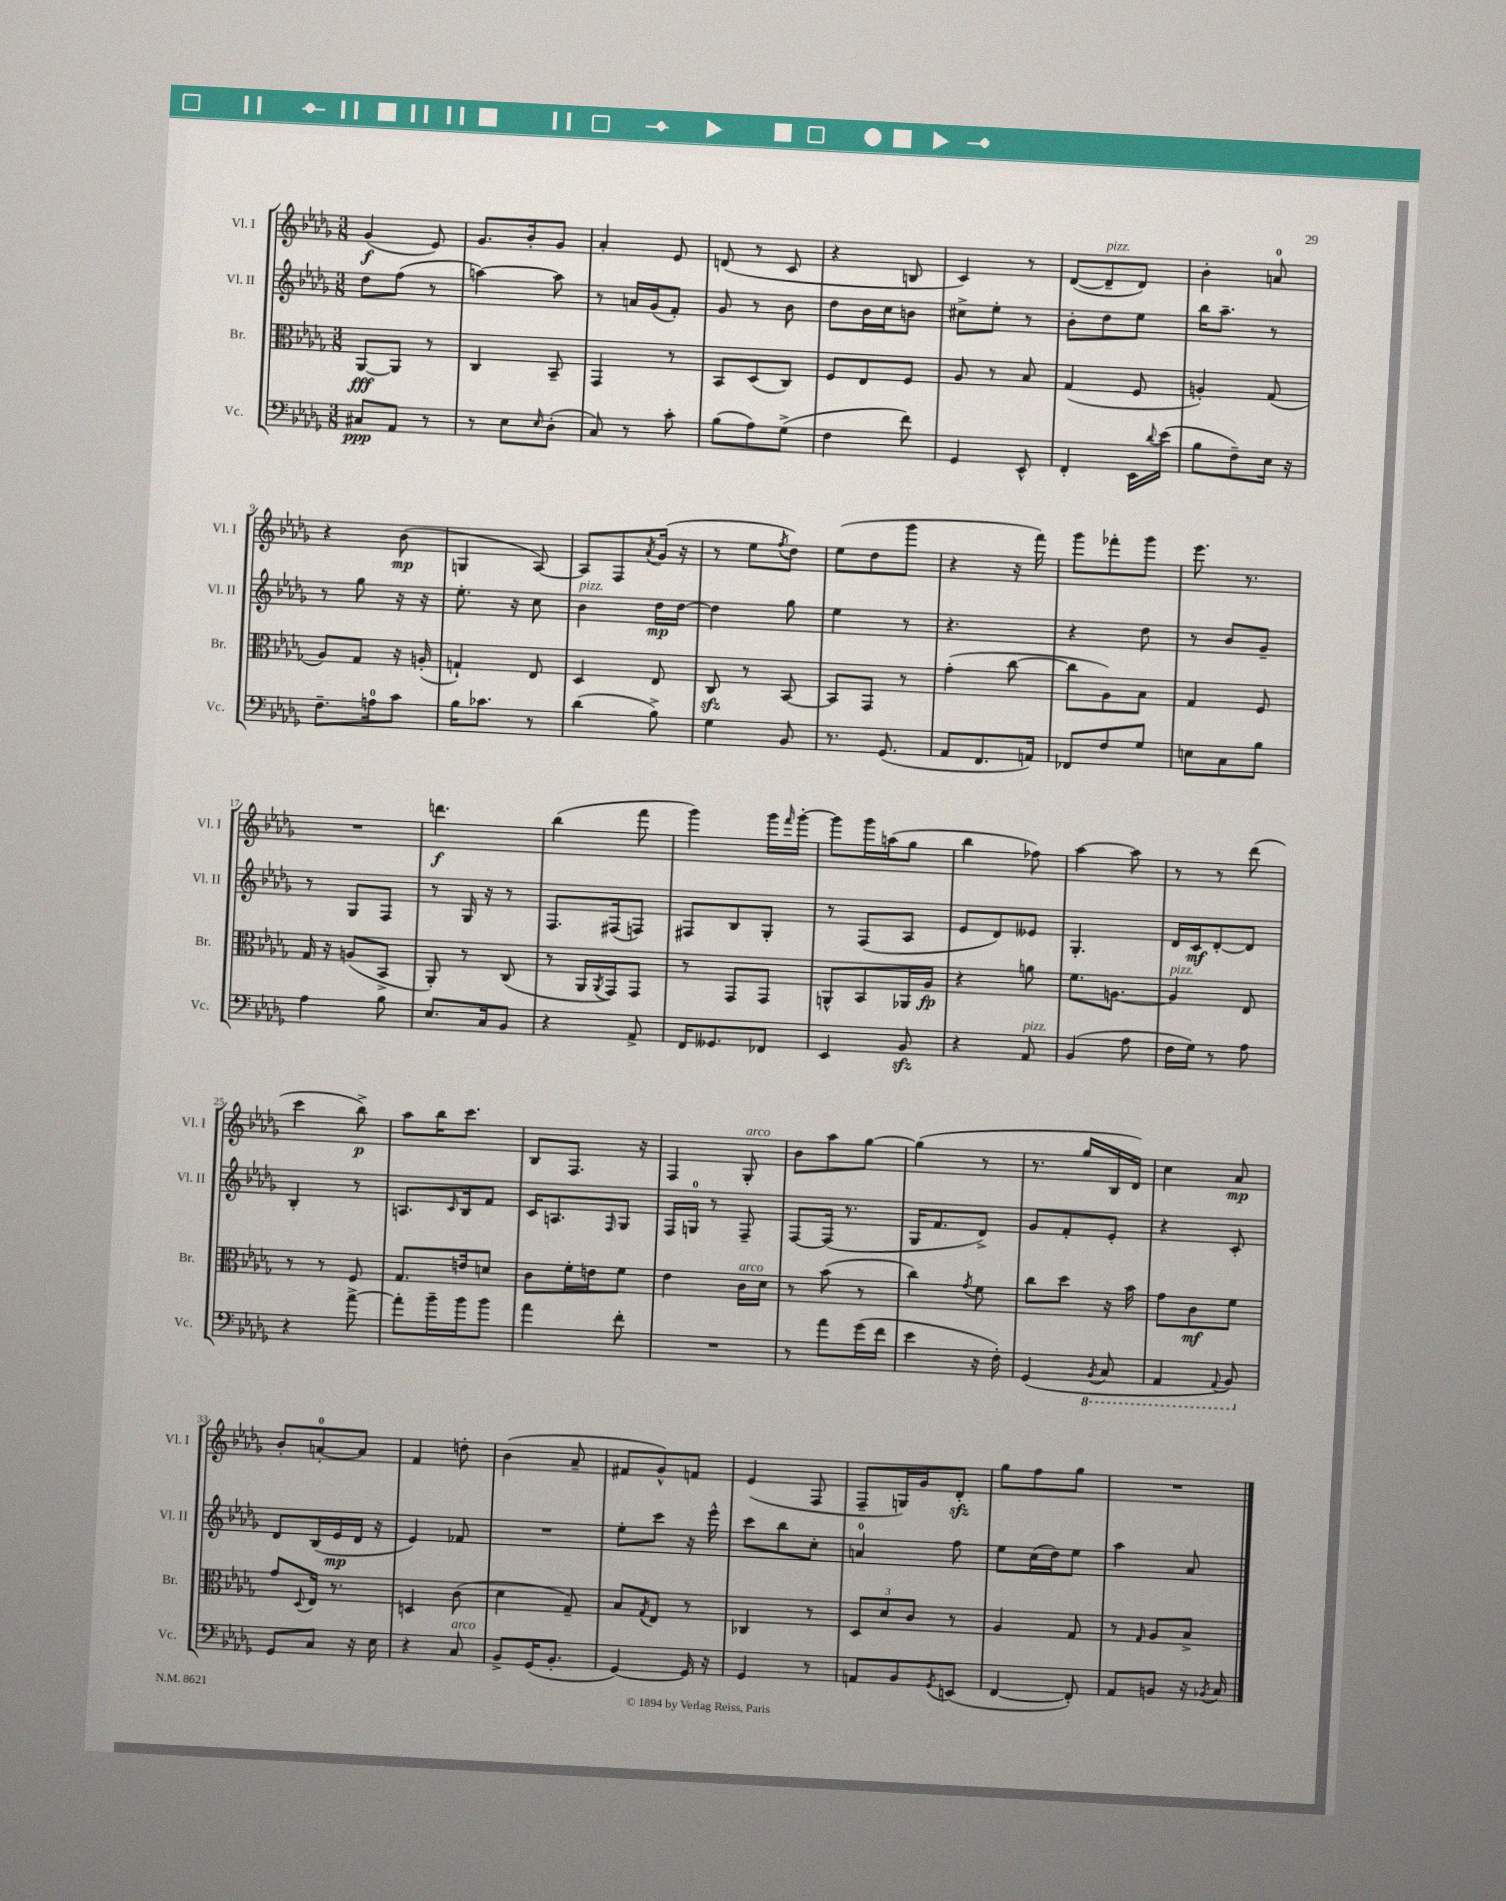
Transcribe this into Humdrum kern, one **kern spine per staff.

**kern	**kern	**kern	**kern
*staff4	*staff3	*staff2	*staff1
*clefF4	*clefC3	*clefG2	*clefG2
*k[b-e-a-d-g-]	*k[b-e-a-d-g-]	*k[b-e-a-d-g-]	*k[b-e-a-d-g-]
*M3/8	*M3/8	*M3/8	*M3/8
8C#	[8AA-	8dd-	(4g-
8AA-	8AA-]	(8ff	.
8r	8r	8r	8e-)
=	=	=	=
8r	4C	[4aa)	8.g-
8E-	.	.	.
.	.	.	16b-'
16qqE-	.	.	.
(8D-'	8BB-~	8aa]	8g-
=	=	=	=
8C)	4GG-	8r	4a-'
8r	.	16a	.
.	.	(16g-	.
8c'	8r	8f')	8e-
=	=	=	=
(8B-	8BB-	8g-	(8d
8A-)	(8D-	8r	8r
(8G-^	8C)	8b-	8c
=	=	=	=
4F	8F	8dd-	4r
.	8E-	16b-	.
.	.	16cc	.
8f)	8F	8b	8B
=	=	=	=
4GG-	8A-	8cc#^	4c)
.	8r	8ee-'	.
8EE-^^	8B-	8r	8r
=	=	=	=
4FF'	(4G-	8b-'	([8d-
.	.	8dd-	8d-~]
16EE-	8F	8ee-	8d-)
8qqd-	.	.	.
(16e-	.	.	.
=	=	=	=
8B-	4A')	16bb-	4b-'
.	.	8.aa-~	.
8F~)	.	.	.
16E-	(8G-	8r	8a
16r	.	.	.
=	=	=	=
8.F~	8A-)	8r	4r
.	8G-	8gg-	.
16A	.	.	.
8c	16r	16r	(8b-
.	(16A'	16r	.
=	=	=	=
16B-	4G`)	8.ee-'	4G
8.c-	.	.	.
.	.	16r	.
8r	8E-	8cc	[8A-)
=	=	=	=
(4d-	4D-	4b-	8A-]
.	.	.	8F
.	.	.	8qa-
8B-^)	8E-	16dd-	(16g-
.	.	[16dd-	16r
=	=	=	=
4G-	8C	4dd-]	8r
.	8r	.	8ee-
.	.	.	8qff
8BB-	[8BB-	8gg-	8dd-)
=	=	=	=
8.r	8BB-]	4ee-	(8ee-
.	8GG-	.	8dd-
(8.GG-	.	.	.
.	8r	8r	8ggg-
=	=	=	=
8AA-	(4g-'	4.r	4r
8.FF	.	.	.
.	[8cc	.	16r
16AA)	.	.	16fff)
=	=	=	=
8FF-	8cc]	4r	8ggg-
8F	8A-)	.	8fff-'
8G-	8B-	8dd-	8ggg-
=	=	=	=
8E	4G-	8r	8.eee-
8C	.	8b-	.
.	.	.	8.r
8B-	8F	8g-~	.
=	=	=	=
4A-	16G-	8r	4.r
.	16r	.	.
.	(8A	8G-	.
8B-	8BB-^	8F	.
=	=	=	=
8.E-	8AA-')	8r	4.ddd
.	8r	16G-	.
16C	.	16r	.
8BB-	(8C	8r	.
=	=	=	=
4r	8r	8.F	(4bb-
.	16AA-	.	.
.	8qAA-	.	.
.	16GG-)	(16F#	.
8AA-^	8GG-	8F)	8fff
=	=	=	=
16FF	8r	8F#	4ggg-)
8.GG--	.	.	.
.	8GG-	8B-	.
8FF-	8GG-	8G-'	16ggg-
.	.	.	16qqfff
.	.	.	[16ggg-'
=	=	=	=
4EE-	8AA^^	8r	8ggg-]
.	8BB-	(8F	16ggg-
.	.	.	(16aa
8BB-	16AA-	8A-	8gg-
.	16A-	.	.
=	=	=	=
4r	4r	8e-	4bb-
.	.	8d-)	.
8AA-	8a	8e--	8ff-)
=	=	=	=
(4BB-	8.f	4.G-'	[4aa-
.	[8.A	.	.
8A-	.	.	8aa-]
=	=	=	=
16F	4A]	16d-	8r
16G-)	.	16c	.
8r	.	[8d-'	8r
8A-	8E-	8d-]	(8ddd-
=	=	=	=
4r	8r	4B-'	4ccc
.	8r	.	.
[8a-^	8F	8r	8bb-^)
=	=	=	=
8a-']	8.G-	8.A	8aa-
16b-~	.	.	16bb-
.	.	16qqc	.
16b-	16e	16B-	8.ccc
8b-	8d	8f	.
=	=	=	=
4a-	8c	16c	8B-
.	.	8.A	.
.	16f'	.	8.F
.	16e	.	.
.	.	16qqF	.
8f'	8f	8G-	.
.	.	.	16r
=	=	=	=
4.r	4e-	16F	4F
.	.	16G	.
.	.	8r	.
.	16c	8F~	8G-'
.	16d-	.	.
=	=	=	=
8r	8r	[8F	8b-
8a-	(8b-	(16F]	8aa-
.	.	8.r	.
(16g-	8r	.	[8gg-
16f	.	.	.
=	=	=	=
4e-	4cc)	16G-	(4gg-]
.	.	8.f	.
.	8qg-	.	.
16r	8f	8d-^)	8r
16F')	.	.	.
=	=	=	=
(4GG-	8cc	8g-	8.r
.	8dd-	8f'	.
.	.	.	16gg-
8qBBB-	.	.	.
8CC	16r	8e-'	16B-
.	16b-	.	16d-)
=	=	=	=
4AAA-	8g-	4r	4cc
.	8c	.	.
8qqAAA-	.	.	.
8BBB-)	8f	8c'	8a-
=	=	=	=
8GG-	8g-	8d-	8b-'
.	8qqD-	.	.
8C	16E-	(16B-	[8a'
.	8.r	16e-	.
16r	.	16d-	8a]
16E-	.	16r	.
=	=	=	=
4r	4D	4e-)	4f
8C	(8c	8f-	8dd'
=	=	=	=
8BB-^	4d-	4.r	(4b-
(16GG-	.	.	.
8.BB-'	.	.	.
.	8G-~)	.	8a-~
=	=	=	=
[4GG-)	8B-	8ee-'	8f#
.	8qG-	.	.
.	8E-	8ccc	8g-^^)
16GG-]	8r	16r	8f
16r	.	16eee-^^	.
=	=	=	=
4GG-	4C-	8ccc	(4e-
.	.	8bb-	.
8r	8r	8cc'	8F
=	=	=	=
8AA	12D-	4a	8F~
.	12d-	.	.
8BB-	.	.	16G)
.	12c	.	.
.	.	.	16g-
8qGG-	.	.	.
(8EE	8r	8ff	8d-'
=	=	=	=
[4FF	4A-	8ee-	8gg-
.	.	(16cc	8ff
.	.	16dd-)	.
8FF'])	8G-	8ee-	8gg-
=	=	=	=
8AA-	8r	4aa-	4.r
.	16qqG-	.	.
8BB	8A-	.	.
16r	8B-^	8a-	.
8qBB-	.	.	.
16C	.	.	.
==	==	==	==
*-	*-	*-	*-
